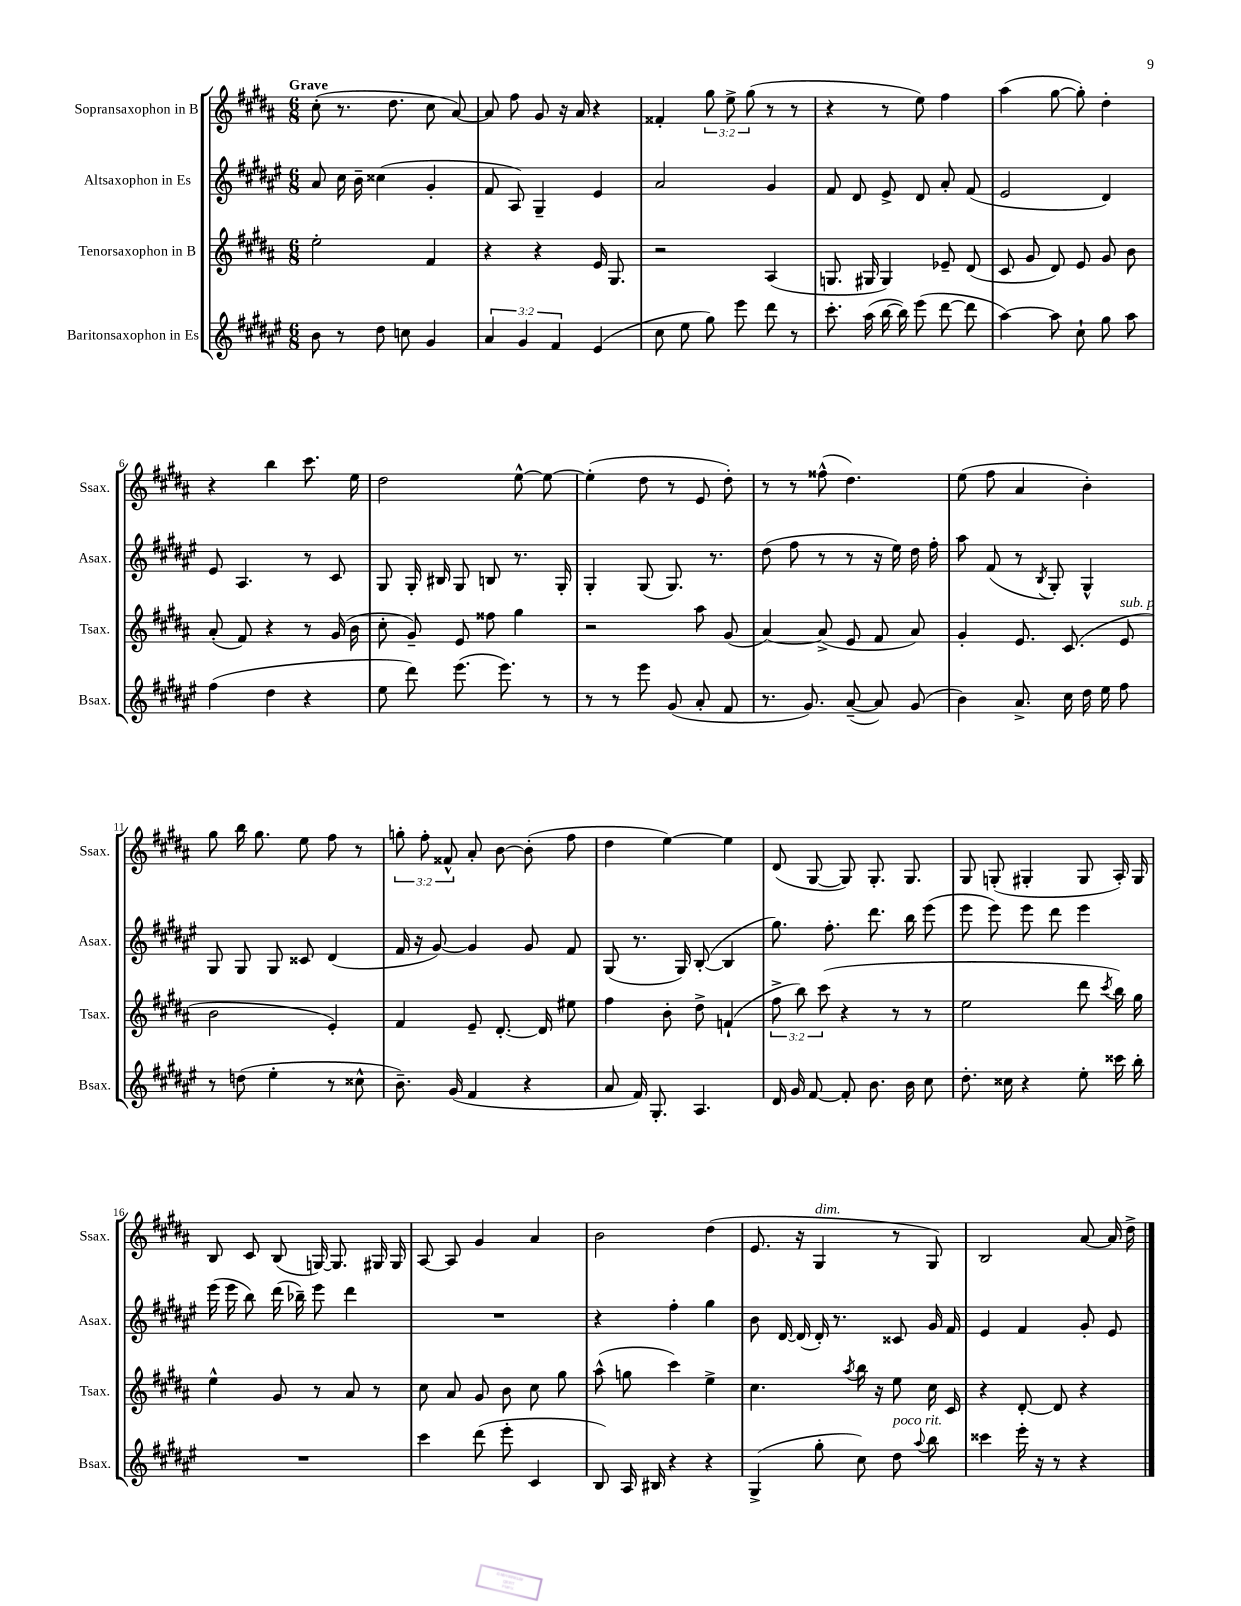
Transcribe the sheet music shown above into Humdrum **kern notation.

**kern	**kern	**kern	**kern
*staff4	*staff3	*staff2	*staff1
*clefG2	*clefG2	*clefG2	*clefG2
*k[f#c#g#d#a#e#]	*k[f#c#g#d#a#]	*k[f#c#g#d#a#e#]	*k[f#c#g#d#a#]
*M6/8	*M6/8	*M6/8	*M6/8
8b	2ee'	8a#	(8cc#'
8r	.	16cc#	8.r
.	.	16b~	.
8dd#	.	(4cc##	.
.	.	.	8.dd#
8cc	.	.	.
4g#	4f#	4g#'	8cc#
.	.	.	[8a#)
=	=	=	=
6a#	4r	8f#	8a#]
.	.	8A#)	8ff#
6g#	.	.	.
.	4r	4G#~	8g#
6f#	.	.	.
.	.	.	16r
.	.	.	16a#
(4e#	16e	4e#	4r
.	8.G#	.	.
=	=	=	=
8cc#	2r	2a#	4f##'
8ee#	.	.	.
8gg#)	.	.	12gg#
.	.	.	12ee^
8eee#	.	.	.
.	.	.	(12gg#
8ddd#	(4A#	4g#	8r
8r	.	.	8r
=	=	=	=
8.ccc#'	8.G	8f#	4r
.	.	8d#	.
(16aa#	16G#	.	.
[16bb	4G#)	8e#^	8r
16bb])	.	.	.
(8eee#	.	8d#	8ee)
[8ddd#	8e-~	8a#'	4ff#
8ddd#]	(8d#	(8f#	.
=	=	=	=
[4aa#)	8c#	2e#	(4aa#
.	8g#	.	.
8aa#]	8d#)	.	[8gg#
8cc#`	8e	.	8gg#'])
8gg#	8g#	4d#)	4dd#'
8aa#	8b	.	.
=	=	=	=
(4ff#	(8a#'	8e#	4r
.	8f#)	4.A#	.
4dd#	4r	.	4bb
4r	8r	8r	8.ccc#
.	(16g#	8c#	.
.	16b	.	16ee
=	=	=	=
8ee#	8cc#'	8G#	2dd#
8ddd#)	8g#~)	16G#'	.
.	.	16B#	.
(8.eee#	8e	8G#	.
.	8ff##	8B	.
8.eee#)	.	.	.
.	4gg#	8.r	[8ee^^
8r	.	.	8ee_
.	.	16G#'	.
=	=	=	=
8r	2r	4G#'	(4ee']
8r	.	.	.
8eee#	.	(8G#	8dd#
(8g#	.	8.G#)	8r
8a#'	8aa#	.	8e
.	.	8.r	.
8f#	(8g#	.	8dd#')
=	=	=	=
8.r	[4a#)	(8dd#	8r
.	.	8ff#	8r
8.g#)	.	.	.
.	(8a#^]	8r	(8ff##^^
([8a#~	8e	8r	4.dd#)
8a#])	8f#	16r	.
.	.	16ee#)	.
(8g#	8a#)	16dd#	.
.	.	16ff#'	.
=	=	=	=
4b)	4g#'	8aa#	(8ee
.	.	(8f#	8ff#
8.a#^	8.e	8r	4a#
.	.	8qB	.
.	.	8G#')	.
16cc#	(8.c#	.	.
16dd#	.	4G#^^	4b')
16ee#	.	.	.
8ff#	8e	.	.
=	=	=	=
8r	2b	8G#	8gg#
(8dd	.	8G#	16bb
.	.	.	8.gg#
4ee#'	.	8G#	.
.	.	8c##	8ee
8r	4e')	(4d#	8ff#
8cc##^^	.	.	8r
=	=	=	=
8.b~)	4f#	16f#	12gg'
.	.	16r	.
.	.	.	12ff#'
.	.	[8g#)	.
.	.	.	12f##^^
(16g#	.	.	.
4f#	8e~	4g#]	8a#'
.	[8.d#'	.	[8b
4r	.	8g#	(8b']
.	16d#]	.	.
.	8ee#	8f#	8ff#
=	=	=	=
8a#	4ff#	(8G#	4dd#
16f#)	.	8.r	.
8.G#'	.	.	.
.	8b'	.	[4ee)
.	.	16G#)	.
4.A#	8dd#^	([8B'	.
.	(4f`	4B]	4ee]
=	=	=	=
16d#	12ff#^	8.gg#)	(8d#
16g#	.	.	.
.	12bb)	.	.
[8f#	.	.	[8G#
.	(12ccc#	.	.
.	.	8.ff#'	.
8f#']	4r	.	8G#])
8.b	.	8.ddd#	8.G#'
.	8r	.	.
16b	.	16bb	8.G#
8cc#	8r	(8eee#	.
=	=	=	=
8.dd#'	2ee	8eee#	8G#
.	.	8eee#)	(8G'
16cc##	.	.	.
4r	.	8eee#	4G#'
.	.	8ddd#	.
8ee#'	8ddd#	4eee#	8G#
.	8qccc#	.	.
16ccc##	16bb)	.	16A#')
16bb'	16gg#	.	16G#
=	=	=	=
2.r	4ee^^	(16eee#	8B
.	.	16eee#	.
.	.	8bb)	8c#
.	8g#	(16ddd#	(8B
.	.	16bb-~)	.
.	8r	8eee#	[16G)
.	.	.	8.G]
.	8a#	4ddd#	.
.	8r	.	16G#
.	.	.	16G#
=	=	=	=
4ccc#	8cc#	2.r	[8A#
.	8a#	.	8A#]
(8ddd#	8g#	.	4g#
8eee#'	8b	.	.
4c#	8cc#	.	4a#
.	8gg#	.	.
=	=	=	=
8B)	(8aa#^^	4r	2b
16A#	8gg	.	.
16B#	.	.	.
4r	4ccc#)	4ff#'	.
4r	4ee^	4gg#	(4dd#
=	=	=	=
(4G#^	4.cc#	8b	8.e
.	.	[16d#	.
.	.	(16d#]	16r
8gg#'	.	16d#')	4G#
.	.	8.r	.
.	8qaa#	.	.
8cc#)	16bb	.	.
.	16r	.	.
8dd#	8ee	8c##	8r
8qqaa#	.	.	.
8bb	16cc#	16g#	8G#)
.	16c#	16f#	.
=	=	=	=
4ccc##	4r	4e#	2B
16eee#'	[8d#'	4f#	.
16r	.	.	.
8r	8d#]	.	.
4r	4r	8g#'	[8a#
.	.	8e#	16a#]
.	.	.	16dd#^
==	==	==	==
*-	*-	*-	*-
